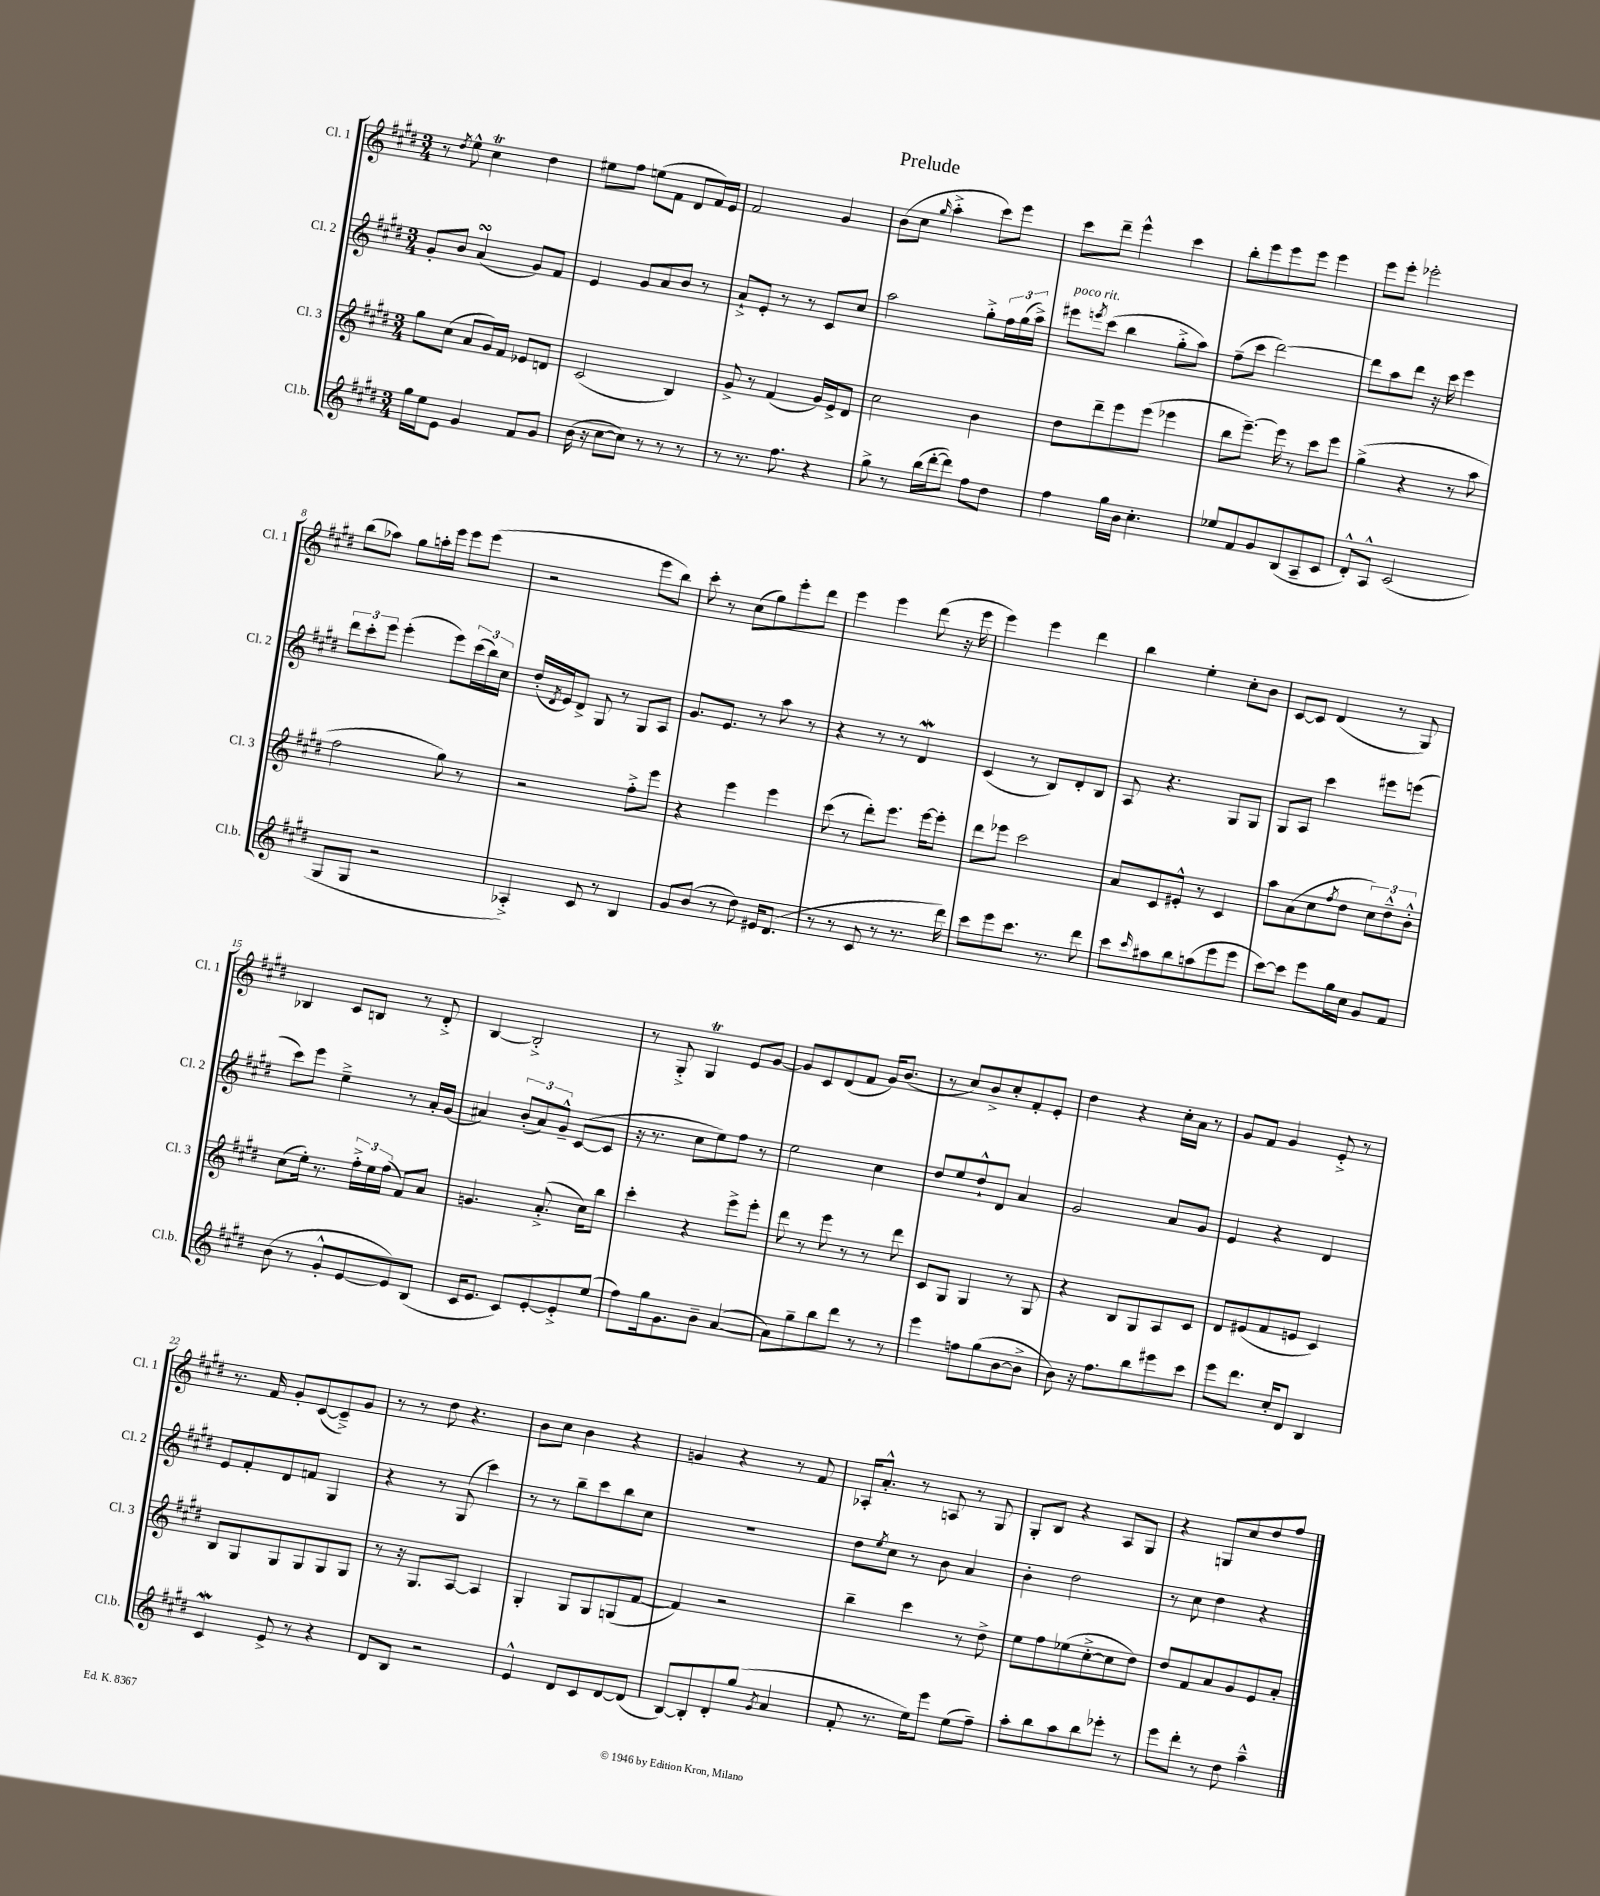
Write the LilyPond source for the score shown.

\header { title = "Prelude" }
<<
\new StaffGroup <<
\new Staff = "s0" \with { instrumentName = "Cl. 1" shortInstrumentName = "Cl. 1" } {
    \clef treble \key e \major \numericTimeSignature \time 3/4
    r8 \acciaccatura { dis''8 } e''8-^ cis''4\trill dis''4 |
    eis''8 fis''8 e''8( fis'8 dis'8 fis'16) e'16 |
    fis'2 gis'4 |
    b'8( cis''8 \grace { gis''16 } a''4-.-> cis'''8) e'''8 |
    cis'''8 dis'''8-- e'''4-^ cis'''4 |
    b''8-. e'''8 e'''8 e'''8 e'''4 |
    e'''8 e'''8-. ees'''2-. |
    b''8( aes''8) gis''8 a''16-. e'''16 e'''8 e'''8( |
    r2 e'''8 b''8) |
    cis'''8-. r8 cis''8( gis''8) e'''8-. dis'''8 |
    e'''4 e'''4 dis'''8( r16 e'''16 |
    e'''4) e'''4 dis'''4 |
    b''4 e''4-. cis''8-. b'8 |
    cis'8~ cis'8 dis'4( r8 gis8) |
    bes4 cis'8 b8 r8 dis'8-.-> |
    b4~ b2-.-> |
    r8 gis8-.-> gis4\trill e'8 gis'8~ |
    gis'8 cis'8 dis'8( fis'8 gis'16) b'8.( |
    r8 cis''8) b'8-> cis''8-. fis'8-. e'8-. |
    dis''4 r4 cis''16-. a'16 r8 |
    gis'8 fis'8 gis'4 e'8-.-> r8 |
    r8. fis'16 gis'8-. cis'8~( cis'8--->) gis'8 |
    r8 r8 dis''8 r4. |
    b'8 cis''8 b'4 r4 |
    g'4 r4 r8 fis'8 |
    aes16-. a'8.-.-^ r8 a8 r8 gis8 |
    gis8-. b8 r4 a8 gis8 |
    r4 g8 cis''8 dis''8 fis''8 \bar "|." |
}
\new Staff = "s1" \with { instrumentName = "Cl. 2" shortInstrumentName = "Cl. 2" } {
    \clef treble \key e \major \numericTimeSignature \time 3/4
    gis'8-. b'8 a'4\turn( gis'8) fis'8 |
    e'4 gis'8 a'8 b'8 r8 |
    a'8-!-> e'8-. r8 r8 cis'8 cis''8 |
    a''2 gis''8-.-> \tuplet 3/2 { fis''16 gis''16( a''16->) } |
    eis'''8^\markup { \italic "poco rit." } \acciaccatura { e'''8 } cis'''8( b''4 gis''8-.-> a''8) |
    fis''8--( cis'''8 dis'''2~) |
    dis'''8 a''8 dis'''8 r16 cis'''16 e'''4 |
    \tuplet 3/2 { dis'''8 cis'''8-. e'''8 } e'''4-.( e'''8) \tuplet 3/2 { cis'''16( b''16) cis''16 } |
    dis''16-.( \acciaccatura { dis'8 } e'16) dis'8-> gis8 r8 gis8 a8 |
    gis'8. e'8. r8 a''8 r8 |
    r4 r8 r8 dis'4\mordent |
    cis'4( r8 b8) dis'8-. b8 |
    a8 r4. gis8 gis8 |
    gis8 a8 cis'''4 eis'''8 e'''8( |
    cis'''8) e'''8 e''4---> r8 a'16-. gis'16( |
    ais'4) \tuplet 3/2 { b'8-.( ais'8) gis'8---^ } cis'8~( cis'8 |
    r16 r8. cis''8 e''8) fis''8 r8 |
    e''2 cis''4 |
    dis''8 e''8 dis''8-!-^ dis'8 a'4 |
    gis'2 a'8 gis'8 |
    e'4 r4 dis'4 |
    e'8 fis'8-. dis'8 f'8 gis4 |
    r4 r8 gis8( cis'''4) |
    r8 r8 b''8-- cis'''8 b''8 cis''8 |
    R2. |
    dis''8 \acciaccatura { e''8 } cis''8 r8 b'8 a'4 |
    b'4-. dis''2 |
    r8 cis''8 dis''4 r4 \bar "|." |
}
\new Staff = "s2" \with { instrumentName = "Cl. 3" shortInstrumentName = "Cl. 3" } {
    \clef treble \key e \major \numericTimeSignature \time 3/4
    gis''8 cis''8( a'8 gis'16) fis'16 ees'8 d'8 |
    cis'2( b4) |
    gis'8-> r8 fis'4( gis'16) e'16-> dis'8 |
    cis''2 b'4 |
    dis''8 dis'''8-- e'''8 e'''8( ees'''4 |
    b''8 e'''8.~--) e'''16 r8 cis'''8 e'''8 |
    gis''4->( r4 r8 a''8 |
    fis''2 gis''8) r8 |
    r2 fis''8-.-> e'''8 |
    r4 e'''4 e'''4 |
    cis'''8( r8 dis'''8-.) e'''8. e'''16~ e'''8-. |
    dis'''8 ees'''8 cis'''2 |
    a'8 cis'8 eis'8-.-^ r8 cis'4 |
    a''8 a'8( cis''8 \acciaccatura { fis''8 } dis''8 \tuplet 3/2 { cis''8) dis''8---^ b'8-.-^ } |
    cis''8( e''16-.) r8. \tuplet 3/2 { fis''16-.-> e''16 fis''16( } fis'8) a'8 |
    g'4. a'8.-.->( cis''16) b''8 |
    cis'''4-. r4 e'''8-> e'''8-. |
    dis'''8 r8 e'''8 r8 r8 dis'''8 |
    cis'8 gis8 gis4 r8 gis8 |
    r4 b8 gis8 a8 cis'8 |
    dis'8 eis'8( fis'8 e'8 cis'4) |
    b8 gis8 gis8 gis8 gis8 gis8 |
    r8 r16 gis8. a8~ a4 |
    gis4-. gis8 gis8 g8( fis'8~ |
    fis'4) r2 |
    b''4-- cis'''4 r8 dis''8-> |
    e''8 fis''8 ees''8( cis''8~-.-> cis''8 dis''8) |
    dis''8 fis'8 a'8 gis'8 e'8 a'8-. \bar "|." |
}
\new Staff = "s3" \with { instrumentName = "Cl.b." shortInstrumentName = "Cl.b." } {
    \clef treble \key e \major \numericTimeSignature \time 3/4
    gis''16 e''16 e'8 gis'4 fis'8 gis'8 |
    b'16( r16 cis''8~ cis''8) r8 r8 r8 |
    r8 r8. fis''8. r4 |
    gis''8-> r8 b''16( dis'''16~-. dis'''8) fis''8 dis''8 |
    fis''4 gis''16 b'16 cis''4.-. |
    ees''8 fis'8 gis'8 b8( a8-- cis'8 |
    dis'8-.-^) a8-^ cis'2( |
    gis8 gis8 r2 |
    aes4-.->) cis'8 r8 b4 |
    gis'8 b'8( r8 dis''8) eis'16 dis'8.( |
    r8 r8 cis'8 r8 r8. dis'''16) |
    cis'''8 e'''8 cis'''8. r8. dis'''8 |
    cis'''8 \grace { cis'''16 } ais''8 b''8 a''8( e'''8 e'''8 |
    cis'''8~) cis'''8 e'''8 gis''16 cis''16 gis'8 fis'8 |
    b'8( r8 gis'8-.-^ e'8~ e'8) b8( |
    cis'16 e'8. cis'8) e'8~-. e'8-.-> e''8( |
    fis''8) gis''16 gis'8. b'8-- a'4~( |
    a'8) gis''8-- b''8 dis'''8 r8 r8 |
    e'''4 f''8 gis''8( b'8~ b'8-> |
    b'8) r16 fis''8. b''8 eis'''8 cis'''8 |
    e'''8 dis'''8. cis''16-. dis'8 b4 |
    cis'4\mordent e'8-> r8 r4 |
    dis'8 b8 r2 |
    e'4-^ dis'8 cis'8 dis'8~ dis'8( |
    b8~) b8-. dis'8-. gis''8( \acciaccatura { gis'8 } a'4 |
    fis'8-. r8. e''16) e'''8 e''8( fis''8--) |
    a''8-. b''8 a''8 b''8 ees'''8-. r8 |
    e'''8 dis'''8-. r8 dis''8 a''4---^ \bar "|." |
}
>>
>>
